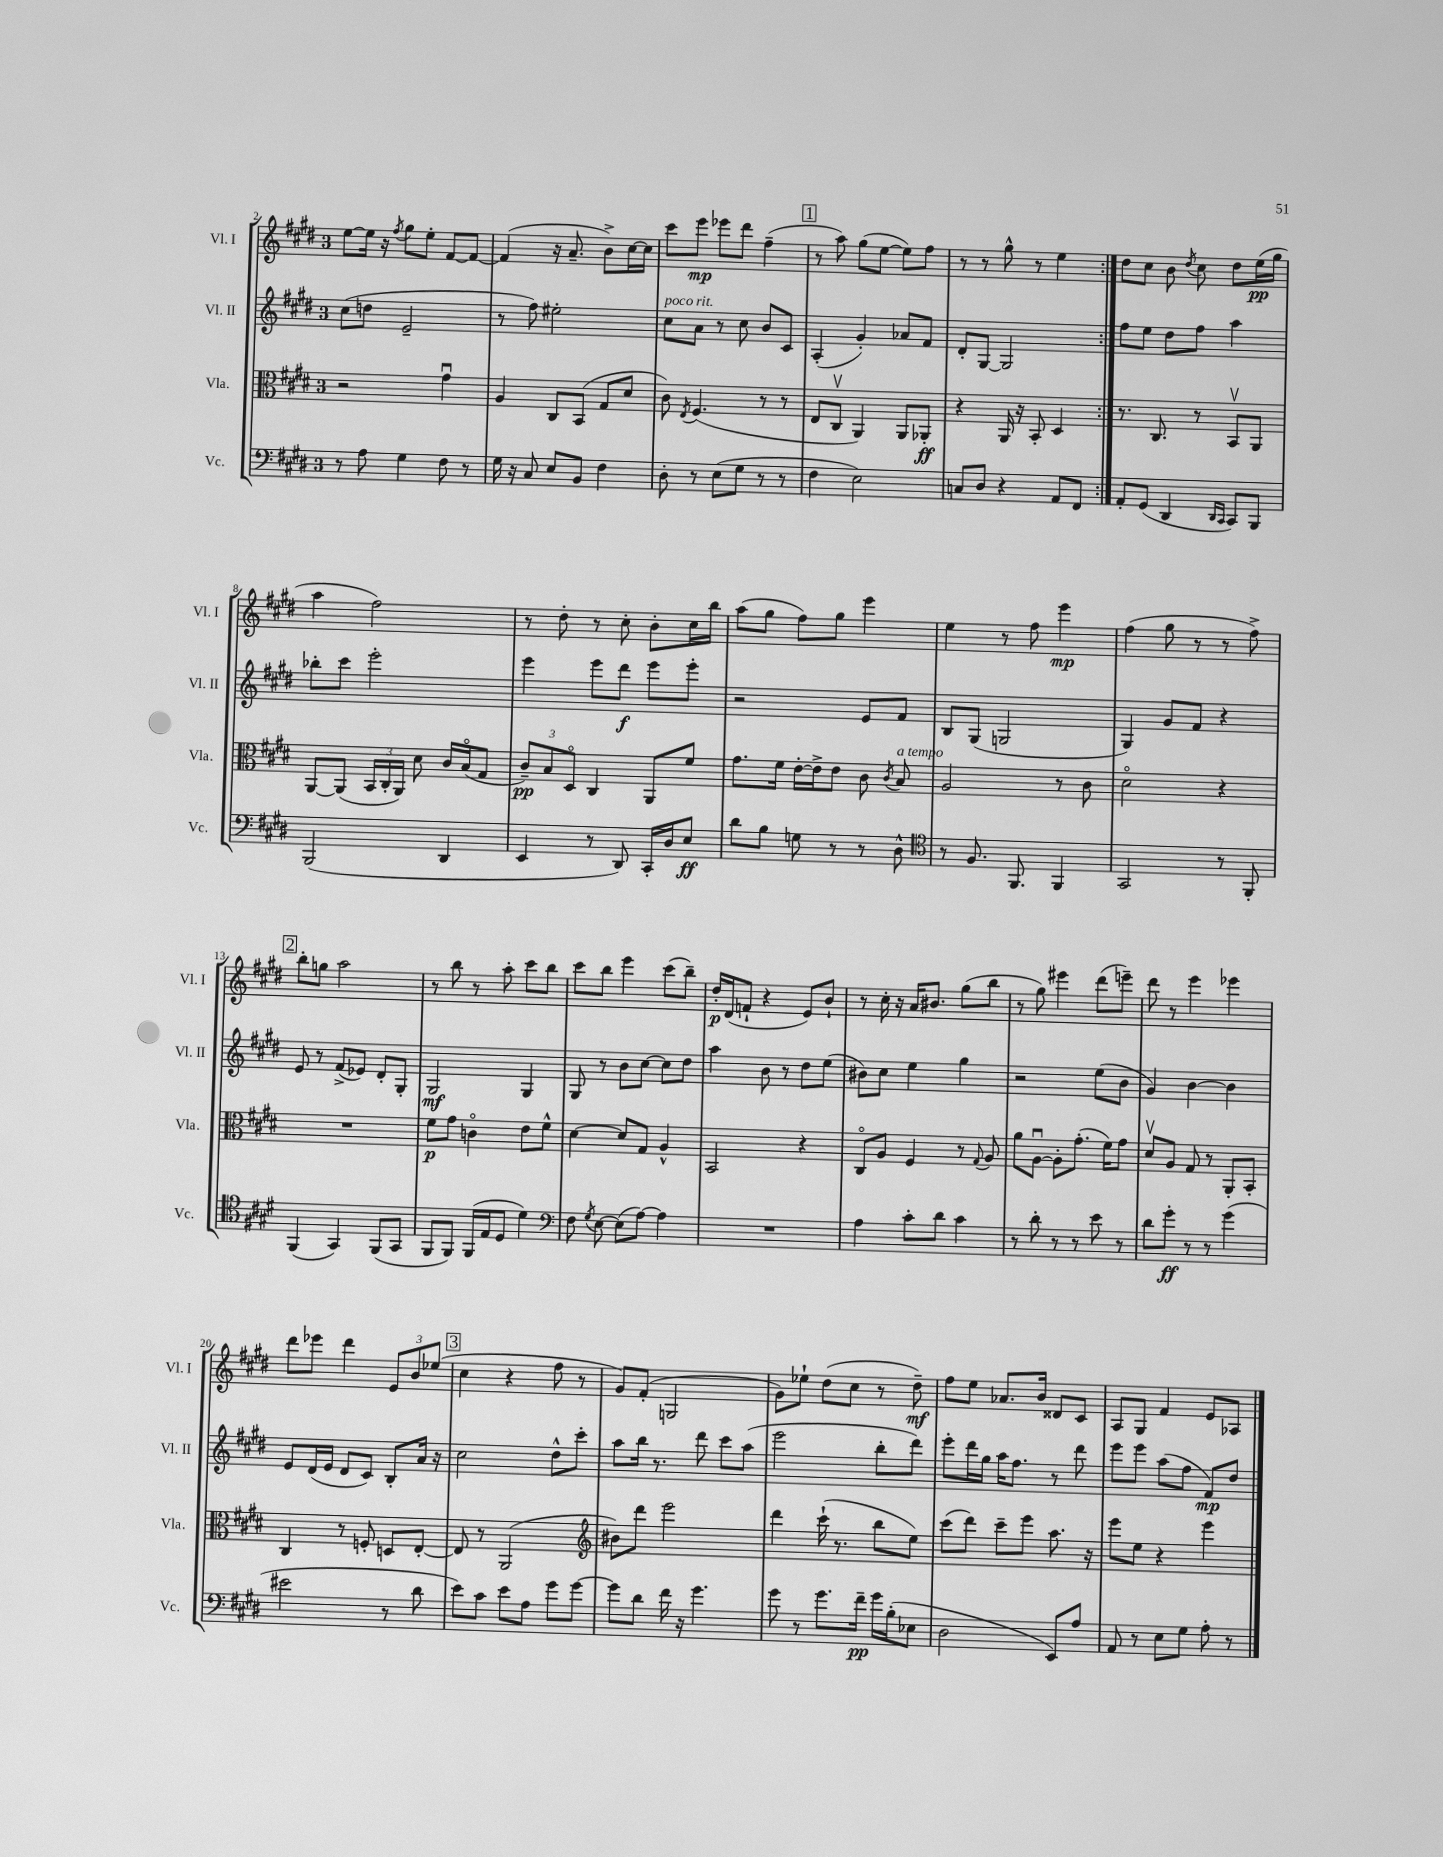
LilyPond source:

<<
\new StaffGroup <<
\new Staff = "s0" \with { instrumentName = "Vl. I" shortInstrumentName = "Vl. I" } {
    \clef treble \key e \major \once \override Staff.TimeSignature.style = #'single-digit \time 3/4
    \autoBeamOff \repeat volta 2 { e''8[~ e''16] r16 \acciaccatura { fis''8 } gis''8[ e''8]-. fis'8[~ fis'8]~ |
    fis'4( r16 a'8.-- b'8[->) cis''16~ cis''16] |
    cis'''8[ e'''8]\mp ees'''8[ dis'''8] fis''4--( |
    \mark \markup { \box "1" } r8 a''8) gis''8[( e''8]~ e''8[) fis''8] |
    r8 r8 gis''8-^ r8 e''4 | }
    dis''8[ cis''8] b'8 \acciaccatura { dis''8 } cis''8 dis''8[ e''16\pp( gis''16] |
    a''4 fis''2) |
    r8 dis''8-. r8 cis''8-. b'8[-. cis''16 b''16] |
    a''8[( gis''8] fis''8[) gis''8] e'''4 |
    e''4 r8 fis''8 e'''4\mp |
    fis''4( gis''8 r8 r8 fis''8->) |
    \mark \markup { \box "2" } b''8[-. g''8] a''2 |
    r8 b''8 r8 a''8-. cis'''8[ b''8] |
    cis'''8[ b''8] e'''4 cis'''8[( b''8]--) |
    dis''16[-.\p dis'16( f'8]-! r4 e'8[) b'8]-! |
    r8 cis''16-. r16 a'16[ bis'8.] gis''8[( b''8] |
    r8 gis''8) eis'''4 dis'''8[( e'''8]--) |
    dis'''8 r8 e'''4 ees'''4 |
    dis'''8[ ees'''8] dis'''4 \tuplet 3/2 { e'8[ b'8 ees''8]( } |
    \mark \markup { \box "3" } cis''4 r4 fis''8 r8 |
    gis'8[) fis'8]-.( g2 |
    gis'8[) ees''8]-! dis''8[( cis''8] r8 dis''8--\mf) |
    fis''8[ e''8] aes'8.[ b'16] disis'8[ cis'8] |
    a8[ gis8] fis'4 e'8[ aes8] \bar "|." |
}
\new Staff = "s1" \with { instrumentName = "Vl. II" shortInstrumentName = "Vl. II" } {
    \clef treble \key e \major \once \override Staff.TimeSignature.style = #'single-digit \time 3/4
    \autoBeamOff \repeat volta 2 { cis''8[( d''8] e'2-- |
    r8 fis''8) eis''2-. |
    cis''8[^\markup { \italic "poco rit." } a'8] r8 cis''8 b'8[ cis'8] |
    \mark \markup { \box "1" } a4-.( gis'4-.) aes'8[ fis'8] |
    dis'8[-. gis8]~ gis2 | }
    fis''8[ e''8] dis''8[ fis''8] a''4 |
    bes''8[-. cis'''8] e'''2-. |
    e'''4 e'''8[ dis'''8]\f e'''8[ e'''8]-. |
    r2 e'8[ fis'8] |
    b8[ gis8]( g2 |
    gis4) gis'8[ fis'8] r4 |
    \mark \markup { \box "2" } e'8 r8 fis'8[->( ees'8]) dis'8[-. gis8]-. |
    gis2\mf gis4 |
    gis8 r8 b'8[ cis''8]~ cis''8[ dis''8] |
    a''4 b'8 r8 dis''8[ e''8]( |
    bis'8[) cis''8] e''4 gis''4 |
    r2 e''8[( b'8] |
    gis'4) b'4~ b'4 |
    e'8[ dis'16( e'16] dis'8[ cis'8]) b8[-. a'16] r16 |
    \mark \markup { \box "3" } cis''2 dis''8[-^ cis'''8]-. |
    a''8[ b''16] r8. dis'''8 cis'''8[ a''8]( |
    e'''2 b''8[-. dis'''8]) |
    e'''8[-. dis'''16 gis''16] a''16[ fis''8.] r8 dis'''8 |
    e'''8[ e'''8] a''8[( fis''8] fis'8[\mp) dis''8] \bar "|." |
}
\new Staff = "s2" \with { instrumentName = "Vla." shortInstrumentName = "Vla." } {
    \clef alto \key e \major \once \override Staff.TimeSignature.style = #'single-digit \time 3/4
    \autoBeamOff \repeat volta 2 { r2 gis'4\downbow |
    a4 cis8[ b,8]( gis8[ dis'8] |
    cis'8) \acciaccatura { e8 } fis4.( r8 r8 |
    \mark \markup { \box "1" } e8[ cis8]\upbow a,4) a,8[ aes,8]-.\ff |
    r4 a,16 r16 b,8-. dis4 | }
    r8. cis8. r8 b,8[\upbow a,8] |
    a,8[~ a,8]( \tuplet 3/2 { b,16[ cis16-. a,16]) } dis'8 cis'16[ b16\flageolet( gis8] |
    \tuplet 3/2 { cis'8[--\pp) b8 dis8]\flageolet } cis4 a,8[ fis'8] |
    gis'8.[ fis'16] e'16[~-. e'16-> e'8] cis'8 \acciaccatura { cis'8 } b8^\markup { \italic "a tempo" } |
    a2 r8 cis'8 |
    dis'2\flageolet r4 |
    \mark \markup { \box "2" } R2. |
    fis'8[\p gis'8] c'4\flageolet e'8[ fis'8]-^ |
    dis'4~ dis'8[ gis8] a4-^ |
    b,2 r4 |
    cis8[\flageolet a8] fis4 r8 \appoggiatura { gis8 } a8 |
    a'8[ a8]~\downbow a8[-. gis'8.]-.( fis'16[) gis'8] |
    dis'8[\upbow a8] gis8 r8 a,8[-. b,8]-. |
    cis4 r8 f8-. d8[ e8]~-. |
    \mark \markup { \box "3" } e8 r8 a,2( |
    \clef treble bis'8[) dis'''8] e'''2 |
    dis'''4 cis'''16-!( r8. b''8[ e''8]) |
    cis'''8[( dis'''8]) cis'''8[-- e'''8] a''8. r16 |
    e'''8[ e''8] r4 e'''4 \bar "|." |
}
\new Staff = "s3" \with { instrumentName = "Vc." shortInstrumentName = "Vc." } {
    \clef bass \key e \major \once \override Staff.TimeSignature.style = #'single-digit \time 3/4
    \autoBeamOff \repeat volta 2 { r8 a8 gis4 fis8 r8 |
    gis16 r16 cis8 e8[ b,8] fis4 |
    dis8-. r8 e8[( gis8] r8 r8 |
    \mark \markup { \box "1" } fis4 e2) |
    c8[ dis8] r4 a,8[ fis,8] | }
    a,8[-. gis,8]( dis,4 \grace { dis,16[ cis,16] } cis,8[) b,,8] |
    b,,2( dis,4 |
    e,4 r8 dis,8) cis,16[-. dis16 e8]\ff |
    dis'8[ b8] g8 r8 r8 dis8-^ |
    \clef tenor r8 fis8. fis,8. fis,4 |
    gis,2 r8 fis,8-. |
    \mark \markup { \box "2" } fis,4( gis,4) fis,8[( gis,8] |
    fis,8[ fis,8]) fis,16[( e16 dis8] dis'4) |
    \clef bass fis8 \acciaccatura { gis8 } e8~ e8[( a8]~) a4 |
    R2. |
    a4 cis'8[-. dis'8] cis'4 |
    r8 dis'8-. r8 r8 e'8 r8 |
    dis'8[ gis'8]-.\ff r8 r8 gis'4( |
    eis'2 r8 dis'8 |
    \mark \markup { \box "3" } e'8[) cis'8] e'8[ a8] gis'8[ gis'8]~ |
    gis'8[ dis'8] fis'16 r16 gis'4. |
    gis'8 r8 gis'8.[ fis'16]--\pp gis'16[ b16-.( ees8] |
    dis2 e,8[) a8] |
    a,8 r8 e8[ gis8] a8-. r8 \bar "|." |
}
>>
>>
\layout { \context { \Score currentBarNumber = #2 } }
